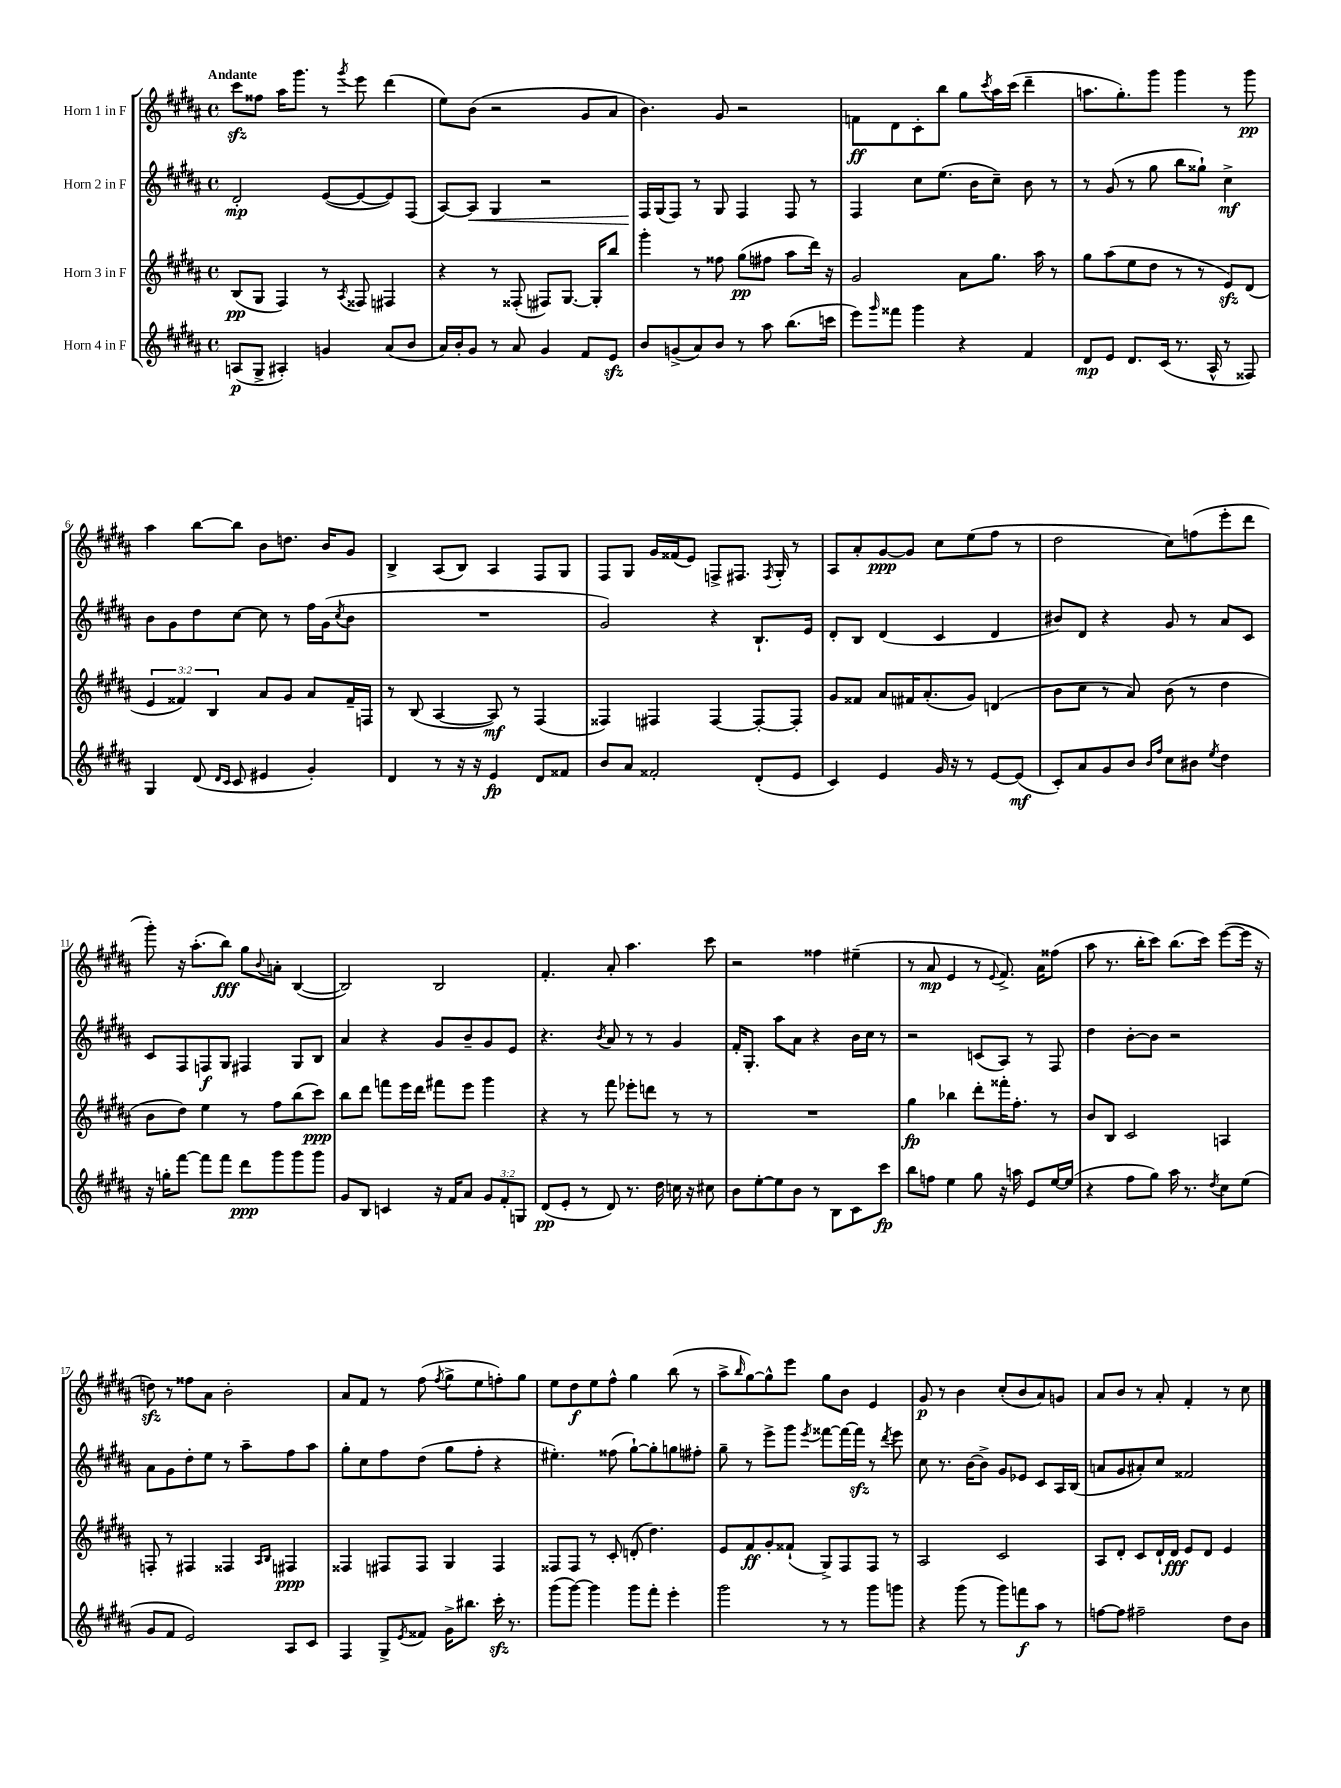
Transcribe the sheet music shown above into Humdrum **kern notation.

**kern	**dynam	**kern	**dynam	**kern	**dynam	**kern	**dynam
*part4	*part4	*part3	*part3	*part2	*part2	*part1	*part1
*staff4	*staff4	*staff3	*staff3	*staff2	*staff2	*staff1	*staff1
*I"Horn 4 in F	*	*I"Horn 3 in F	*	*I"Horn 2 in F	*	*I"Horn 1 in F	*
*clefG2	*	*clefG2	*	*clefG2	*	*clefG2	*
*k[f#c#g#d#a#]	*	*k[f#c#g#d#a#]	*	*k[f#c#g#d#a#]	*	*k[f#c#g#d#a#]	*
*M4/4	*	*M4/4	*	*M4/4	*	*M4/4	*
*met(c)	*	*met(c)	*	*met(c)	*	*met(c)	*
=1	=1	=1	=1	=1	=1	=1	=1
!	!	!	!	!	!	!LO:TX:a:B:t=Andante	!
(8An/L	p	(8B/L	pp	2d#'/	mp	8ccc#zz\L	.
8G#^/J	.	8G#/J	.	.	.	8ff##X\J	.
4A#X'/)	.	4F#/)	.	.	.	16aa#\KL	.
.	.	.	.	.	.	8.ggg#\J	.
4gn/	.	8r	.	([8e/L	.	8r	.
.	.	8qA#/	.	.	.	8qggg#/	.
.	.	8F##X/	.	8e/_	.	8eee\	.
(8a#/L	.	4F#X/	.	8e/])	.	(4ddd#\	.
8b/J	.	.	.	(8F#/J	.	.	.
=2	=2	=2	=2	=2	=2	=2	=2
16a#/LL)	.	4r	.	[8A#/L)	.	8ee\L)	.
16b'/J	.	.	.	.	.	.	.
!	!	!	!	!	!LO:HP:b	!	!
8g#/J	.	.	.	8A#/J]	<	(8b\J	.
8r	.	8r	.	4G#/	.	2r	.
8a#/	.	(8F##X'/	.	.	.	.	.
4g#/	.	8F#X/L)	.	2r	.	.	.
.	.	[8.G#/J	.	.	.	.	.
8f#/L	.	.	.	.	.	8g#/L	.
.	.	16G#'/KL]	.	.	.	.	.
8ezz/J	.	8bb/J	.	.	.	8a#/J	.
=3	=3	=3	=3	=3	=3	=3	=3
8b/L	.	4ggg#'\	.	16F#/LL	.	4.b\)	.
.	.	.	.	(16G#/J	[	.	.
(8gn^/	.	.	.	8F#/J)	.	.	.
8a#/)	.	8r	.	8r	.	.	.
8b/J	.	8ff##X\	.	8G#/	.	8g#/	.
8r	.	(8gg#\L	pp	4F#/	.	2r	.
8aa#\	.	8ff#X\J	.	.	.	.	.
(8.bb\L	.	8aa#\L	.	8F#/	.	.	.
.	.	16ddd#\Jk)	.	8r	.	.	.
16cccn\Jk	.	16r	.	.	.	.	.
=4	=4	=4	=4	=4	=4	=4	=4
8eee\L)	.	2g#/	.	4F#/	.	8fn\L	ff
16qqggg#/	.	.	.	.	.	.	.
8fff##X\J	.	.	.	.	.	8d#\	.
4ggg#\	.	.	.	8cc#\L	.	8c#'\	.
.	.	.	.	(8.ee\J	.	8bb\J	.
4r	.	8a#\L	.	.	.	8gg#\L	.
.	.	.	.	16b\KL	.	.	.
.	.	.	.	.	.	8qccc#/	.
.	.	8.gg#\J	.	8cc#~\J)	.	16aa#\L	.
.	.	.	.	.	.	(16ccc#\JJ	.
4f#/	.	.	.	8b\	.	4ddd#~\	.
.	.	16aa#\	.	.	.	.	.
.	.	8r	.	8r	.	.	.
=5	=5	=5	=5	=5	=5	=5	=5
8d#/L	mp	8gg#\L	.	8r	.	8.aan\L	.
8e/J	.	(8aa#\	.	(8g#/	.	.	.
.	.	.	.	.	.	8.gg#'\)	.
8.d#/L	.	8ee\	.	8r	.	.	.
.	.	8dd#\J	.	8gg#\	.	8ggg#\J	.
(16c#/Jk	.	.	.	.	.	.	.
8.r	.	8r	.	8bb\L	.	4ggg#\	.
.	.	8r	.	8gg##X`\J)	.	.	.
16A#^^/	.	.	.	.	.	.	.
8r	.	8ezz/L)	.	4cc#^\	mf	8r	.
8F##X/)	.	(8d#/J	.	.	.	8ggg#\	pp
!!LO:LB:g=z
=6	=6	=6	=6	=6	=6	=6	=6
4G#/	.	6e/	.	8b\L	.	4aa#\	.
.	.	.	.	8g#\	.	.	.
.	.	6f##X/)	.	.	.	.	.
(8d#/	.	.	.	8dd#\	.	[8bb\L	.
.	.	6B/	.	.	.	.	.
16qqd#/LL	.	.	.	.	.	.	.
16qqc#/JJ	.	.	.	.	.	.	.
8c#/	.	.	.	[8cc#\J	.	8bb\J]	.
4e#X/	.	8a#/L	.	8cc#\]	.	8b\L	.
.	.	8g#/J	.	8r	.	8.ddn\J	.
4g#'/)	.	8a#/L	.	16ff#\LL	.	.	.
.	.	.	.	(16g#\J	.	16b/KL	.
.	.	.	.	8qcc#/	.	.	.
.	.	16f##~/L	.	8b\J	.	8g#/J	.
.	.	16Fn/JJ	.	.	.	.	.
=7	=7	=7	=7	=7	=7	=7	=7
4d#/	.	8r	.	1r	.	4B^/	.
.	.	(8B/	.	.	.	.	.
8r	.	[4A#/	.	.	.	(8A#/L	.
16r	.	.	.	.	.	8B/J)	.
16r	.	.	.	.	.	.	.
4e/	fp	8A#/])	mf	.	.	4A#/	.
.	.	8r	.	.	.	.	.
8d#/L	.	(4F#/	.	.	.	8F#/L	.
8f##X/J	.	.	.	.	.	8G#/J	.
=8	=8	=8	=8	=8	=8	=8	=8
8b/L	.	4F##X/)	.	2g#/)	.	8F#/L	.
8a#/J	.	.	.	.	.	8G#/J	.
2f##X'/	.	4F#X/	.	.	.	16g#/LL	.
.	.	.	.	.	.	(16f##X/J	.
.	.	.	.	.	.	8e/J)	.
.	.	[4F#/	.	4r	.	8Fn^/L	.
.	.	.	.	.	.	8.F#X/J	.
(8d#'/L	.	8F#'/L_	.	8.B`/L	.	.	.
.	.	.	.	.	.	8qF#/	.
.	.	.	.	.	.	16G#'/	.
8e/J	.	8F#'/J]	.	.	.	8r	.
.	.	.	.	16e/Jk	.	.	.
=9	=9	=9	=9	=9	=9	=9	=9
4c#/)	.	8g#/L	.	8d#'/L	.	8A#/L	.
.	.	8f##X/J	.	8B/J	.	8a#'/	.
4e/	.	8a#/L	.	(4d#/	.	[8g#/	ppp
.	.	16f#X/K	.	.	.	8g#/J]	.
.	.	(8.a#'/	.	.	.	.	.
16g#/	.	.	.	4c#/	.	8cc#\L	.
16r	.	.	.	.	.	.	.
8r	.	8g#/J)	.	.	.	(8ee\	.
[8e/L	.	(4dn/	.	4d#/	.	8ff#\J	.
(8e/J]	mf	.	.	.	.	8r	.
=10	=10	=10	=10	=10	=10	=10	=10
8c#'/L)	.	8b\L	.	8b#X/L)	.	2dd#\	.
8a#/	.	8cc#\J	.	8d#/J	.	.	.
8g#/	.	8r	.	4r	.	.	.
8b/J	.	8a#/)	.	.	.	.	.
16qqb/LL	.	.	.	.	.	.	.
16qqff#/JJ	.	.	.	.	.	.	.
8cc#\L	.	(8b\	.	8g#/	.	8cc#\L)	.
8b#X\J	.	8r	.	8r	.	(8ffn\	.
8qee/	.	.	.	.	.	.	.
4dd#\	.	4dd#\	.	8a#/L	.	8eee'\	.
.	.	.	.	8c#/J	.	8ddd#\J	.
!!LO:LB:g=z
=11	=11	=11	=11	=11	=11	=11	=11
16r	.	8b\L	.	8c#/L	.	8ggg#'\)	.
16ggn'\KL	.	.	.	.	.	.	.
[8fff#\J	.	8dd#\J)	.	8F#/	.	16r	.
.	.	.	.	.	.	(8.aa#'\L	.
8fff#\L]	.	4ee\	.	8Fn/	f	.	.
8fff#\J	.	.	.	8G#/J	.	8bb\J)	fff
8ddd#\L	ppp	8r	.	4F#X/	.	8gg#\L	.
.	.	.	.	.	.	8qqb/	.
8ggg#\	.	8ff#\L	.	.	.	8an'\J	.
8ggg#\	.	(8bb\	.	8G#/L	.	([4B/	.
8ggg#\J	.	8ccc#\J)	ppp	8B/J	.	.	.
=12	=12	=12	=12	=12	=12	=12	=12
8g#/L	.	8bb\L	.	4a#/	.	2B/])	.
8B/J	.	8ddd#\J	.	.	.	.	.
4cn/	.	8fffn\L	.	4r	.	.	.
.	.	16eee\L	.	.	.	.	.
.	.	16ddd#\JJ	.	.	.	.	.
16r	.	8fff#X\L	.	8g#/L	.	2B/	.
16f#/KL	.	.	.	.	.	.	.
8a#/J	.	8eee\J	.	8b~/	.	.	.
12g#/L	.	4ggg#\	.	8g#/	.	.	.
12f#'/	.	.	.	.	.	.	.
.	.	.	.	8e/J	.	.	.
12Gn/J	.	.	.	.	.	.	.
=13	=13	=13	=13	=13	=13	=13	=13
(8d#/L	pp	4r	.	4.r	.	4.f#'/	.
8e'/J	.	.	.	.	.	.	.
8r	.	8r	.	.	.	.	.
.	.	.	.	8qb/	.	.	.
8d#/)	.	8fff#\	.	8a#/	.	8a#'/	.
8.r	.	8eee-X'\L	.	8r	.	4.aa#\	.
.	.	8dddn\J	.	8r	.	.	.
16dd#\	.	.	.	.	.	.	.
16ccn\	.	8r	.	4g#/	.	.	.
16r	.	.	.	.	.	.	.
8cc#X\	.	8r	.	.	.	8ccc#\	.
=14	=14	=14	=14	=14	=14	=14	=14
8b\L	.	1r	.	16f#'/KL	.	2r	.
.	.	.	.	8.G#'/J	.	.	.
[8ee'\	.	.	.	.	.	.	.
8ee\]	.	.	.	8aa#\L	.	.	.
8b\J	.	.	.	8a#\J	.	.	.
8r	.	.	.	4r	.	4ff##X\	.
8B\L	.	.	.	.	.	.	.
8c#\	.	.	.	16b\LL	.	(4ee#X~\	.
.	.	.	.	16cc#\JJ	.	.	.
8ccc#\J	fp	.	.	8r	.	.	.
=15	=15	=15	=15	=15	=15	=15	=15
8bb\L	.	4gg#\	fp	2r	.	8r	.
8ffn\J	.	.	.	.	.	8a#/	mp
4ee\	.	4bb-X\	.	.	.	4e/	.
8gg#\	.	8ddd#'\L	.	(8cn/L	.	8r	.
.	.	.	.	.	.	8qqe/	.
16r	.	16fff##X'\K	.	8A#/J)	.	8.f#^/)	.
16aan\	.	8.ff#'\J	.	.	.	.	.
8e/L	.	.	.	8r	.	.	.
.	.	.	.	.	.	16a#\KL	.
[16ee/L	.	8r	.	8F#/	.	(8ff##X\J	.
(16ee/JJ]	.	.	.	.	.	.	.
=16	=16	=16	=16	=16	=16	=16	=16
4r	.	8b/L	.	4dd#\	.	8aa#\	.
.	.	8B/J	.	.	.	8.r	.
8ff#\L	.	2c#/	.	[8b'\L	.	.	.
.	.	.	.	.	.	16bb'\KL	.
8gg#\J)	.	.	.	8b\J]	.	8ccc#\J)	.
16aa#\	.	.	.	2r	.	(8.bb\L	.
8.r	.	.	.	.	.	.	.
.	.	.	.	.	.	16ccc#\Jk)	.
8qdd#/	.	.	.	.	.	.	.
8cc#\L	.	4An/	.	.	.	([8eee\L	.
(8ee\J	.	.	.	.	.	16eee\Jk]	.
.	.	.	.	.	.	16r	.
!!LO:LB:g=z
=17	=17	=17	=17	=17	=17	=17	=17
8g#/L	.	8Fn'/	.	8a#\L	.	8ddnzz\)	.
8f#/J	.	8r	.	8g#\	.	8r	.
2e/)	.	4F#X/	.	8dd#'\	.	8ff##X\L	.
.	.	.	.	8ee\J	.	8a#\J	.
.	.	4F##X/	.	8r	.	2b'\	.
.	.	.	.	8aa#~\L	.	.	.
.	.	16qqA#/LL	.	.	.	.	.
.	.	16qqB/JJ	.	.	.	.	.
8A#/L	.	4F#X/	ppp	8ff#\	.	.	.
8c#/J	.	.	.	8aa#\J	.	.	.
=18	=18	=18	=18	=18	=18	=18	=18
4F#/	.	4F##X/	.	8gg#'\L	.	8a#/L	.
.	.	.	.	8cc#\	.	8f#/J	.
8G#^/L	.	8F#X/L	.	8ff#\	.	8r	.
8qe/	.	.	.	.	.	.	.
8f##X/J	.	8F#/J	.	(8dd#\J	.	(8ff#\	.
.	.	.	.	.	.	8qff#/	.
16g#^\KL	.	4G#/	.	8gg#\L	.	8gg#^\L	.
8.bb#X\J	.	.	.	.	.	.	.
.	.	.	.	8ff#'\J	.	8ee\	.
16ccc#zz'\	.	4F#/	.	4r	.	8ffn'\)	.
8.r	.	.	.	.	.	.	.
.	.	.	.	.	.	8gg#\J	.
=19	=19	=19	=19	=19	=19	=19	=19
(8ggg#\L	.	8F##X/L	.	4.ee#X'\)	.	8ee\L	.
[8ggg#\J)	.	8F##/J	.	.	.	8dd#\	f
4ggg#\]	.	8r	.	.	.	8ee\	.
.	.	8c#'/	.	(8ff##X\	.	8ff#^^\J	.
8ggg#\L	.	(8dn'/	.	[8gg#`\L)	.	4gg#\	.
8fff#'\J	.	4.dd#\)	.	8gg#'\]	.	.	.
4eee'\	.	.	.	8ggn\	.	(8bb\	.
.	.	.	.	8ff#X'\J	.	8r	.
=20	=20	=20	=20	=20	=20	=20	=20
2ggg#\	.	8e/L	.	8gg#~\	.	8aa#^\L	.
.	.	.	.	.	.	16qqbb/	.
.	.	8f#/	ff	8r	.	[8gg#\)	.
.	.	8g#'/	.	8eee^\L	.	8gg#^^\]	.
.	.	(8f##X`/J	.	8ggg#\J	.	8eee\J	.
.	.	.	.	8qeee/	.	.	.
8r	.	8G#^/L)	.	[8fff##X\L	.	8gg#\L	.
8r	.	8F#/	.	16fff##\L_	.	8b\J	.
.	.	.	.	16fff##zz\JJ]	.	.	.
8ggg#\L	.	8F#/J	.	8r	.	4e/	.
.	.	.	.	8qddd#/	.	.	.
8gggn\J	.	8r	.	8eee\	.	.	.
=21	=21	=21	=21	=21	=21	=21	=21
4r	.	2A#/	.	8cc#\	.	8g#/	p
.	.	.	.	8.r	.	8r	.
(8ggg#\	.	.	.	.	.	4b\	.
.	.	.	.	[16b\KL	.	.	.
8r	.	.	.	8b^\J]	.	.	.
8ggg#\L)	.	2c#/	.	8g#/L	.	(8cc#'/L	.
8fffn\	f	.	.	8e-X/J	.	8b/	.
8aa#\J	.	.	.	8c#/L	.	8a#/)	.
8r	.	.	.	16A#/L	.	8gn/J	.
.	.	.	.	(16B/JJ	.	.	.
=22	=22	=22	=22	=22	=22	=22	=22
[8ffn\L	.	8A#/L	.	8an/L	.	8a#/L	.
8ff\J]	.	8d#'/J	.	8g#/	.	8b/J	.
2ff#X~\	.	8c#/L	.	8a#X'/)	.	8r	.
.	.	16d#`/L	.	8cc#/J	.	8a#'/	.
.	.	16d#/JJ	fff	.	.	.	.
.	.	8e/L	.	2f##X/	.	4f#'/	.
.	.	8d#/J	.	.	.	.	.
8dd#\L	.	4e/	.	.	.	8r	.
8b\J	.	.	.	.	.	8cc#\	.
==	==	==	==	==	==	==	==
*-	*-	*-	*-	*-	*-	*-	*-
